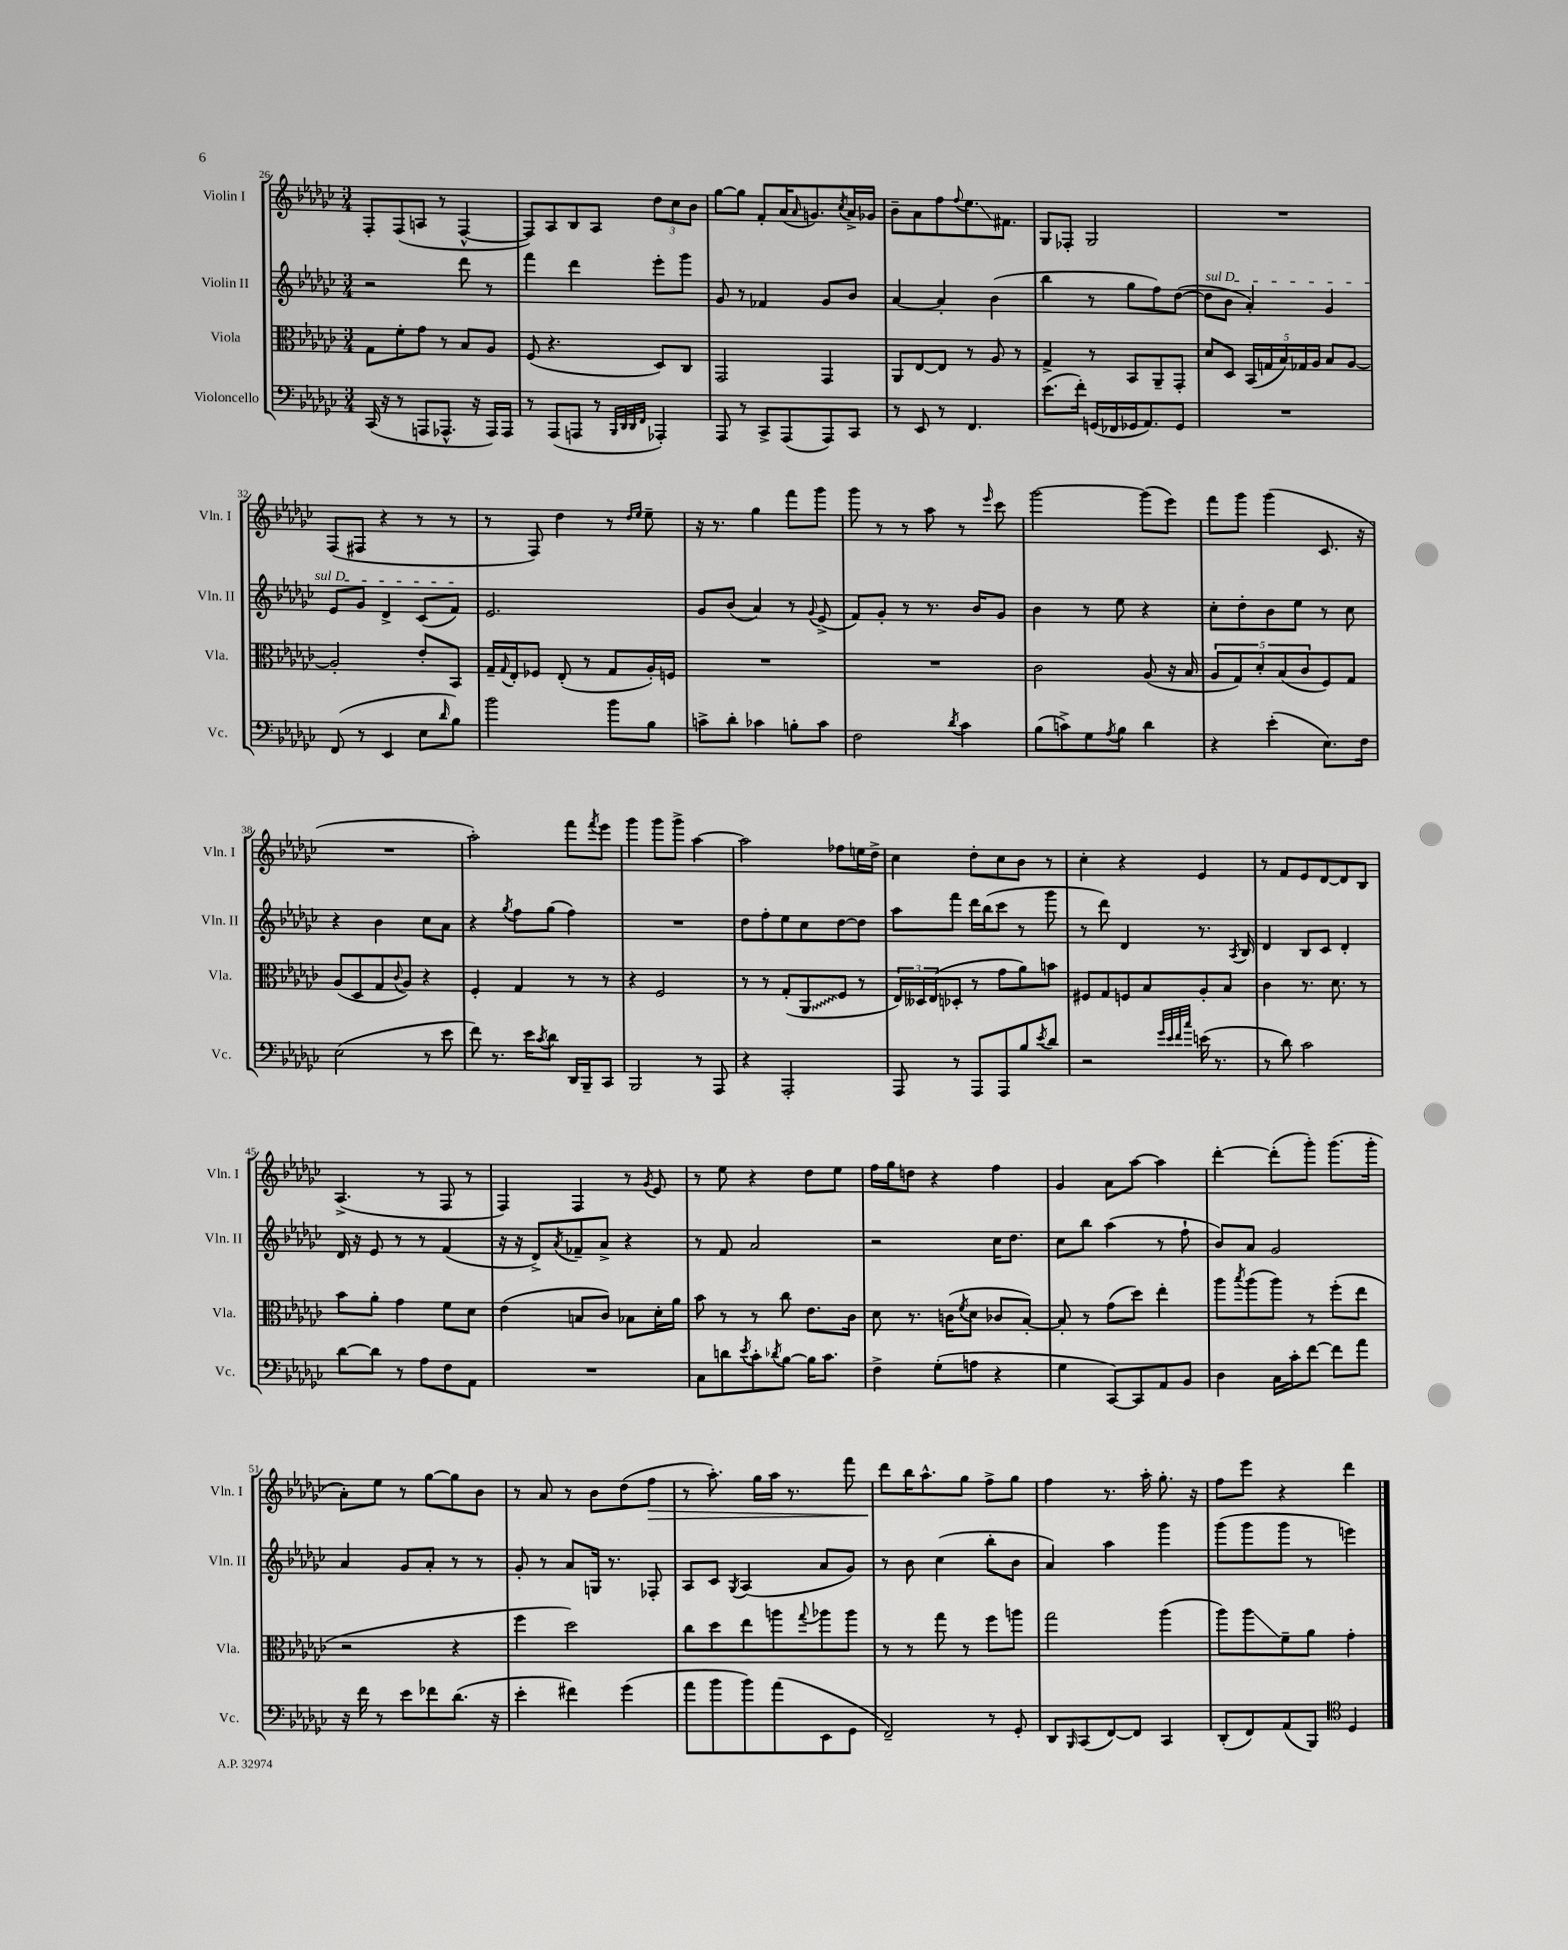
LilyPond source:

<<
\new StaffGroup <<
\new Staff = "s0" \with { instrumentName = "Violin I" shortInstrumentName = "Vln. I" } {
    \clef treble \key ges \major \numericTimeSignature \time 3/4
    f8-. f8( a8 r8 f4~-^ |
    f8) aes8 bes8 aes8 \tuplet 3/2 { des''8 ces''8 bes'8 } |
    ges''8~ ges''8 f'8-. aes'16( \grace { aes'16 } g'8.) \acciaccatura { ces''8 } aes'16-> ges'16 |
    bes'8-- aes'8 f''8 \appoggiatura { f''8 } ees''8.\glissando fis'8. |
    ges8 fes8-. ges2 |
    R2. |
    f8( fis8 r4 r8 r8 |
    r8 f8) des''4 r8 \grace { des''16 ees''16 } ees''8-- |
    r16 r8. ges''4 f'''8 ges'''8 |
    ges'''8 r8 r8 aes''8 r8 \grace { ees'''16 } ces'''8 |
    ges'''2~ ges'''8( ees'''8) |
    f'''8 ges'''8 ges'''4( ces'8. r16 |
    R2. |
    aes''2-.) f'''8 \acciaccatura { f'''8 } ees'''8 |
    ges'''4 ges'''8 ges'''8-> aes''4~ |
    aes''2 fes''8 e''16 des''16-> |
    ces''4 des''8-. ces''8 bes'8 r8 |
    ces''4-. r4 ees'4 |
    r8 f'8 ees'8 des'8~ des'8 bes8 |
    aes4.->( r8 f8 r8 |
    f4) f4 r8 \acciaccatura { ges'8 } ees'8 |
    r8 ees''8 r4 des''8 ees''8 |
    f''16 ges''16 d''8 r4 f''4 |
    ges'4 aes'8 aes''8~ aes''4 |
    des'''4~-. des'''8-.( ges'''8-.) ges'''8.( ges'''16-. |
    aes'8-.) ees''8 r8 ges''8~ ges''8 bes'8 |
    r8 aes'8 r8 bes'8 des''8( f''8\> |
    r8 aes''8.-.) ges''16 aes''16 r8. f'''8 |
    des'''8\! bes''16 aes''8.-^ ges''8 f''8-> ges''8 |
    f''4 r8. aes''16-. ges''8.-. r16 |
    f''8 ees'''8 r4 des'''4 \bar "|." |
}
\new Staff = "s1" \with { instrumentName = "Violin II" shortInstrumentName = "Vln. II" } {
    \clef treble \key ges \major \numericTimeSignature \time 3/4
    r2 des'''8 r8 |
    f'''4 des'''4 ees'''8-. ges'''8 |
    ges'8 r8 fes'4 ges'8 bes'8 |
    aes'4~ aes'4-. bes'4( |
    bes''4 r8 ges''8 f''8) des''8~( |
    \once \override TextSpanner.bound-details.left.text = \markup { \italic "sul D" } des''8\startTextSpan bes'8 aes'4-.) ges'4 |
    ees'8 ges'8 des'4-> ces'8( f'8\stopTextSpan) |
    ees'2. |
    ges'8 bes'8( aes'4) r8 \appoggiatura { ges'8 } ees'8->( |
    f'8) ges'8-. r8 r8. bes'16 ges'8 |
    bes'4 r8 ees''8 r4 |
    ces''8-. des''8-. bes'8 ees''8 r8 ces''8 |
    r4 bes'4 ces''8 aes'8 |
    r4 \acciaccatura { ges''8 } f''8 ges''8( f''4) |
    R2. |
    des''8 f''8-. ees''8 ces''8 des''8~ des''8 |
    aes''8 f'''8 des'''16 bes''16( ces'''8 r8 ges'''8 |
    r8 des'''8) des'4 r8. \acciaccatura { aes8 } bes16 |
    des'4 bes8 ces'8 des'4-. |
    des'16 r16 ees'8 r8 r8 f'4( |
    r16 r16 des'8->) \acciaccatura { aes'8 } fes'8-- aes'8-> r4 |
    r8 f'8 aes'2 |
    r2 ces''16 des''8. |
    ces''8 bes''8 aes''4( r8 f''8-! |
    bes'8) aes'8 ges'2 |
    aes'4 ges'8 aes'8-. r8 r8 |
    ges'8-. r8 aes'8 g16 r8. fes8-. |
    aes8 ces'8 \acciaccatura { ges8 } aes4( aes'8 ges'8) |
    r8 bes'8 ces''4( bes''8-. bes'8 |
    aes'4) aes''4 ges'''4 |
    ges'''8( ges'''8 ges'''8 r8 e'''4) \bar "|." |
}
\new Staff = "s2" \with { instrumentName = "Viola" shortInstrumentName = "Vla." } {
    \clef alto \key ges \major \numericTimeSignature \time 3/4
    ges8 f'8-. ges'8 r8 bes8 aes8 |
    f8( r4. des8) ces8 |
    ges,2 ges,4 |
    aes,8 ees8~ ees8 r8 aes8 r8 |
    ges4-> r8 bes,8 aes,8-- ges,8-. |
    des'8 des8 \tuplet 5/4 { bes,16( g16 bes16) ges16 aes16 } bes8 aes8~ |
    aes2-. ees'8-. bes,8 |
    ges16-- \appoggiatura { ges8 } ees16-. fes8 ees8-.( r8 ges8 aes16-.) f16 |
    R2. |
    R2. |
    ces'2 aes8( r16 bes16 |
    \tuplet 5/4 { aes8 ges8) des'8-. bes8( ces'8 } f8) ges8 |
    aes8( des8 ges8 \appoggiatura { ces'8 } aes8) r4 |
    f4-. ges4 r8 r8 |
    r4 f2 |
    r8 r8 ges8-.( \once \override Glissando.style = #'zigzag aes,8\glissando f8 r8 |
    \tuplet 3/2 { ees16) deses16 ees16( } des8-. r8 ges'8 aes'8) b'8 |
    fis8 ges8 f8 bes8 aes8-. bes8 |
    ces'4 r8. des'8. r8 |
    bes'8 aes'8-. ges'4 f'8 des'8 |
    ees'4( b8 ces'8) bes8 des'16-. aes'16 |
    bes'8 r8 r8 ces''8 ees'8. ces'16 |
    des'8 r8. c'16( \acciaccatura { f'8 } des'8 ces'8 bes8~-.) |
    bes8-. r8 ges'8( des''8) ees''4-. |
    aes''8 \acciaccatura { bes''8 } aes''8( aes''8) r8 f''8-.( ees''8 |
    r2 r4 |
    f''4 des''2) |
    ces''8 des''8 ees''8 a''8 \appoggiatura { ges''8 } aes''8 aes''8 |
    r8 r8 ges''8 r8 f''8 a''8 |
    ges''2 aes''4( |
    aes''8) aes''8\glissando f'8-- aes'8 ges'4-. \bar "|." |
}
\new Staff = "s3" \with { instrumentName = "Violoncello" shortInstrumentName = "Vc." } {
    \clef bass \key ges \major \numericTimeSignature \time 3/4
    ces,16( r16 r8 a,,8 aes,,8.-^ r16 aes,,16) aes,,16 |
    r8 aes,,8( a,,8 r8 \grace { bes,,32 des,32 des,32 f,32 } aes,,4-.) |
    aes,,8 r8 ces,8-> aes,,8( aes,,8) ces,8 |
    r8 ees,8 r8 f,4. |
    ees'8.( f'16-.) g,16( fes,16 ges,16 aes,8.) ges,8 |
    R2. |
    f,8( r8 ees,4 ees8 \grace { des'16 } bes8) |
    bes'2 bes'8 bes8 |
    c'8-> des'8-. ces'4 b8-. ces'8 |
    f2 \acciaccatura { des'8 } ces'4 |
    bes8( c'8->) ges8 \acciaccatura { aes8 } bes8 des'4 |
    r4 ees'4-.( ees8.) f16 |
    ees2( r8 ees'8 |
    f'8) r8. ees'16 \acciaccatura { ces'8 } des'8 des,16 bes,,16-- ces,8 |
    bes,,2 r8 aes,,8 |
    r4 aes,,2-. |
    aes,,8 r8 aes,,8 aes,,8 bes8 \acciaccatura { ees'8 } des'8 |
    r2 \grace { ges'32 ees'32 f'32 ces''32 } e'16( r8. |
    r8 des'8) ces'2 |
    des'8~ des'8 r8 aes8 f8 aes,8 |
    R2. |
    ces8 d'8 \acciaccatura { ees'8 } ces'8-. \acciaccatura { des'8 } bes8~ bes16 ces'8. |
    f4-> ges8-.( a8 r4 |
    ges4 ces,8~) ces,8 aes,8 bes,8 |
    des4 ces16 ces'16-. f'8~ f'8 aes'8 |
    r16 f'16 r8 ees'8 fes'8 des'8.( r16 |
    ees'4-. fis'4) ges'4( |
    aes'8 bes'8 bes'8) aes'8( ees,8 ges,8 |
    f,2--) r8 ges,8-. |
    des,8 \grace { bes,,16 } ces,8( f,8~) f,8 ces,4 |
    des,8-.( f,8) aes,8( bes,,8) \clef tenor des4 \bar "|." |
}
>>
>>
\layout { \context { \Score currentBarNumber = #26 } }
